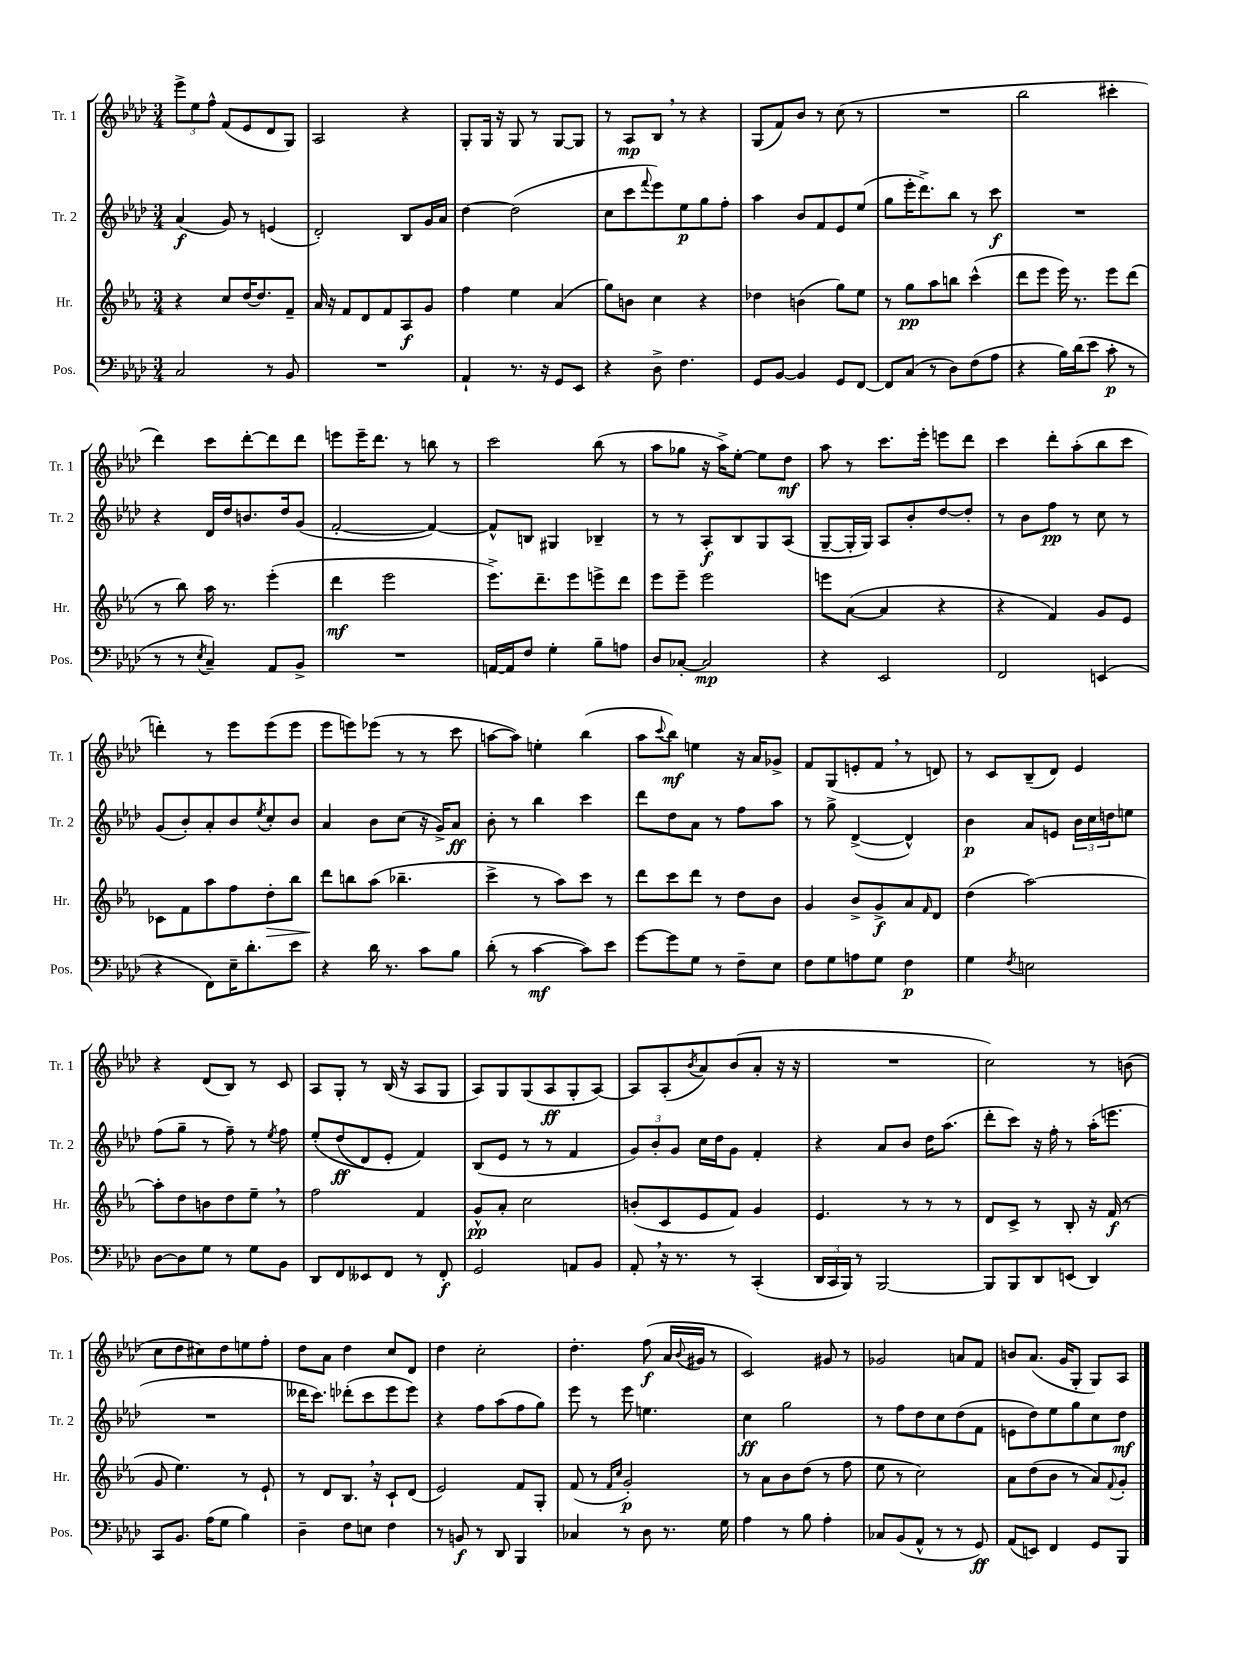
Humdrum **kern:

**kern	**kern	**kern	**kern
*staff4	*staff3	*staff2	*staff1
*clefF4	*clefG2	*clefG2	*clefG2
*k[b-e-a-d-]	*k[b-e-a-]	*k[b-e-a-d-]	*k[b-e-a-d-]
*M3/4	*M3/4	*M3/4	*M3/4
2C/	4r	(4a-/	12eee-^\L
.	.	.	12ee-\
.	.	.	12ff^^\J
.	8cc/L	8g/)	(8f/L
.	[16dd/K	8r	8e-/
.	8.dd/]	.	.
8r	.	(4e/	8d-/
8BB-/	8f~/J	.	8G/J)
=	=	=	=
2.r	16a-/	2d-'/)	2A-/
.	16r	.	.
.	8f/L	.	.
.	8d/	.	.
.	8f/	.	.
.	8A-/	8B-/L	4r
.	8g/J	16g/L	.
.	.	16a-/JJ	.
=	=	=	=
4AA-`/	4ff\	[4dd-\	8G'/L
.	.	.	16G/Jk
.	.	.	16r
8.r	4ee-\	(2dd-\]	8G/
.	.	.	8r
16r	.	.	.
8GG/L	(4a-/	.	[8G/L
8EE-/J	.	.	8G/]J
=	=	=	=
4r	8gg\L)	8cc\L	8r
.	8b\J	8ccc\	8A-/L
.	.	8qqfff/	.
8D-^\	4cc\	8eee-\)	8B-/J
4.F\	.	8ee-\	8r
.	4r	8gg\	4r
.	.	8ff'\J	.
=	=	=	=
8GG/L	4dd-\	4aa-\	(8G/L
[8BB-/J	.	.	8f/)
4BB-/]	(4b\	8b-/L	8b-/J
.	.	8f/	8r
8GG/L	8gg\L)	8e-/	(8cc\
[8FF/J	8ee-\J	(8ee-/J	8r
=	=	=	=
8FF/]L	8r	8gg\L	2.r
(8C/J	8gg\L	16eee-'\K	.
.	.	8.ddd-^\)	.
8r	8aa-\	.	.
8D-\L)	8bb\J	8bb-\J	.
(8F\	(4ccc^^\	8r	.
8A-\J	.	8ccc\	.
=	=	=	=
4r	8ddd\L	2.r	2bb-\
.	8eee-\J	.	.
16B-\LL)	16eee-\)	.	.
(16d-\J	8.r	.	.
8e-\J	.	.	.
8c'\	8eee-\L	.	4ccc#'\
8r	(8ddd\J	.	.
=	=	=	=
8r	8r	4r	4ddd-\)
8r	8bb-\)	.	.
8qE-/	.	.	.
4C~/)	16aa-\	16d-/LL	8ccc\L
.	8.r	16dd-/J	.
.	.	8.b/	[8ddd-'\
8AA-/L	(4eee-'\	.	8ddd-\]
.	.	16dd-/k	.
8BB-^/J	.	(8g/J	8ddd-\J
=	=	=	=
2.r	4ddd\	[2f'/	8eee\L
.	.	.	16eee~\K
.	.	.	8.ddd-\J
.	2eee-\	.	.
.	.	.	8r
.	.	4f/_)	8bb\
.	.	.	8r
=	=	=	=
[16AA/LL	8.eee-^\L)	8f^^/]L	2ccc\
16AA/]J	.	.	.
8F/J	.	8B/J	.
.	8.ddd~\	.	.
4G'\	.	4G#/	.
.	8eee-\	.	.
8B-~\L	8eee^\	4B-~/	(8bb-\
8A\J	8ddd\J	.	8r
=	=	=	=
8D-/L	8eee-\L	8r	8aa-\L
[8C-'/J	8eee-~\J	8r	8gg-\J
2C-/]	2eee-\	8A-'/L	16r
.	.	.	16aa-^\LK)
.	.	8B-/	[8ee-'\J
.	.	8G/	8ee-\]L
.	.	(8A-/J	8dd-\J
=	=	=	=
4r	8eee\L	[8G~/L	8aa-\
.	([8a-\J	16G'/]L	8r
.	.	16G/JJ)	.
2EE-/	4a-/]	8A-/L	8.ccc\L
.	.	8b-'/	.
.	.	.	16eee-'\Jk
.	4r	[8dd-/	8eee\L
.	.	8dd-'/]J	8ddd-\J
=	=	=	=
2FF/	4r	8r	4ccc\
.	.	8b-\L	.
.	4f/)	8ff\J	8ddd-'\L
.	.	8r	(8aa-'\
(4EE/	8g/L	8cc\	8bb-\
.	8e-/J	8r	8ccc\J
=	=	=	=
4r	8c-\L	(8g/L	4ddd'\)
.	8f\	8b-'/)	.
8FF\L)	8aa-\	8a-'/	8r
16E-~\K	8ff\	8b-/	8eee-\L
8.d-'\	.	.	.
.	.	8qee-/	.
.	8dd'\	8cc'/	(8eee-\
8e-\J	8bb-\J	8b-/J	8eee-\J
=	=	=	=
4r	8ddd\L	4a-/	8eee-\L
.	8bb\	.	8eee\)
16d-\	(8aa-\J	8b-\L	(8eee-\J
8.r	.	.	.
.	4.bb-~\	(8cc\J	8r
8c\L	.	16r	8r
.	.	16g^/LK)	.
8B-\J	.	8a-/J	8ccc\
=	=	=	=
(8d-'\	4ccc^\	8b-'\	[8aa\L
8r	.	8r	8aa\]J)
[4c\	8r	4bb-\	4ee'\
.	8aa-\L)	.	.
8c\]L)	8ccc\J	4ccc\	(4bb-\
8e-\J	8r	.	.
=	=	=	=
[8g\L	8ddd\L	8ddd-\L	8aa-\L
.	.	.	8qqccc/
8g\]	8ccc\	8dd-\	8bb-\J)
8G\J	8ddd\J	8a-\J	4ee\
8r	8r	8r	.
8F~\L	8dd\L	8ff\L	16r
.	.	.	16a-/LK
8E-\J	8b-\J	8aa-\J	8g-^/J
=	=	=	=
8F\L	4g/	8r	8f/L
8G\	.	8gg^\	(8G/
8A\	8b-^/L	([4d-^/	8e'/
8G\J	8g^/	.	8f/J
4F\	8a-/	4d-^^/])	8r
.	16qqf/	.	.
.	8d/J	.	8d/)
=	=	=	=
4G\	(4dd\	4b-\	8r
.	.	.	8c/L
8qF/	.	.	.
2E\	[2aa-\)	8a-/L	(8B-~/
.	.	8e/J	8d-/J)
.	.	24b-\LL	4e-/
.	.	24cc\	.
.	.	24dd\J	.
.	.	8ee\J	.
=	=	=	=
[8D-\L	8aa-'\]L	(8ff\L	4r
8D-\]	8dd\	8gg~\J	.
8G\J	8b\	8r	(8d-/L
8r	8dd\	8ff~\)	8B-/J)
8G\L	8ee-~\J	8r	8r
.	.	8qee-/	.
8BB-\J	8r	8ff\	8c/
=	=	=	=
8DD-/L	2ff\	&(8ee-'/L	8A-/L
8FF/	.	(8dd-/	8G'/J
8EE--/	.	8d-/)	8r
8FF/J	.	8e-'/J	(16B-/
.	.	.	16r
8r	4f/	4f/&)	8A-/L
8FF'/	.	.	8G/J
=	=	=	=
2GG/	8g^^/L	(8B-/L	8A-/L)
.	8a-'/J	8e-/J	8G/
.	2cc\	8r	(8G/
.	.	8r	8A-/
8AA/L	.	4f/	8G'/
8BB-/J	.	.	[8A-/J)
=	=	=	=
8AA-'/	(8b'/L	12g/L)	8A-/]L
.	.	12b-'/	.
16r	8c/	.	(8A-'/
.	.	12g/J	.
8.r	.	.	.
.	.	.	8qb-/
.	8e-/	16cc\LL	8a-/)
.	.	16dd-\J	.
8r	8f/J)	8g\J	(8b-/
(4CC'/	4g/	4f'/	8a-'/J
.	.	.	16r
.	.	.	16r
=	=	=	=
24DD-/LL	4.e-/	4r	2.r
24CC/	.	.	.
24BBB-/JJ)	.	.	.
8r	.	.	.
[2BBB-/	.	8a-/L	.
.	8r	8b-/J	.
.	8r	16dd-\LK	.
.	.	(8.aa-\J	.
.	8r	.	.
=	=	=	=
8BBB-/]L	8d/L	8ddd-'\L	2cc\)
8BBB-/	8c^/J	8ccc\J)	.
8DD-/	8r	16r	.
.	.	16ff'\	.
(8EE/J	8B-'/	8r	.
4DD-/)	16r	(16aa-'\LK	8r
.	(16f/	8.eee\J	.
.	8r	.	(8b\
=	=	=	=
8CC/L	8g/	2.r	8cc\L
8.BB-/J	4.ee-\)	.	8dd-\
.	.	.	8cc#\)
(16A-\LK	.	.	.
8G\J	.	.	8dd-\
4B-\)	8r	.	8ee\
.	8e-`/	.	8ff'\J
=	=	=	=
4D-~\	8r	16ddd--\LK	8dd-\L
.	.	8.ccc\J)	.
.	8d/L	.	8a-\J
8F\L	8.B-/J	(8ddd-'\L	4dd-\
8E\J	.	8ccc\	.
.	16r	.	.
4F\	8c`/L	8eee-\	8cc/L
.	(8d/J	8eee-\J)	8d-/J
=	=	=	=
8r	2e-/)	4r	4dd-\
8BB/	.	.	.
8r	.	8ff\L	2cc'\
8DD-/	.	(8aa-\	.
4BBB-/	8f/L	8ff\	.
.	8G'/J	8gg\J)	.
=	=	=	=
4C-/	(8f/	8eee-\	4.dd-'\
.	8r	8r	.
.	16qqf/LL	.	.
.	16qqcc/JJ	.	.
8r	2g'/)	8eee-\	.
8D-\	.	4.ee\	(8ff\
8.r	.	.	16a-/LL
.	.	.	8qqb-/
.	.	.	16g#/JJ
.	.	.	8r
16G\	.	.	.
=	=	=	=
4A-\	8r	4cc\	2c/)
.	8a-\L	.	.
8r	8b-\	2gg\	.
8B-\	(8dd\J	.	.
4A-'\	8r	.	8g#/
.	8ff\	.	8r
=	=	=	=
8C-/L	8ee-\	8r	2g-/
(8BB-/	8r	8ff\L	.
8AA-^^/J	2cc\)	8dd-\	.
8r	.	8cc\	.
8r	.	(8dd-\	8a/L
8GG/)	.	8f\J	8f/J
=	=	=	=
(8AA-/L	8a-\L	8e\L	8b/L
8EE/J)	(8dd\	8dd-\)	(8.a-/J
4FF/	8b-\J	8ee-\	.
.	.	.	16g/LK
.	8r	8gg\	8G'/J
8GG/L	8a-/L)	8cc\	8G/L)
.	8qqf/	.	.
8BBB-/J	8g'/J	8dd-\J	8A-/J
==	==	==	==
*-	*-	*-	*-
